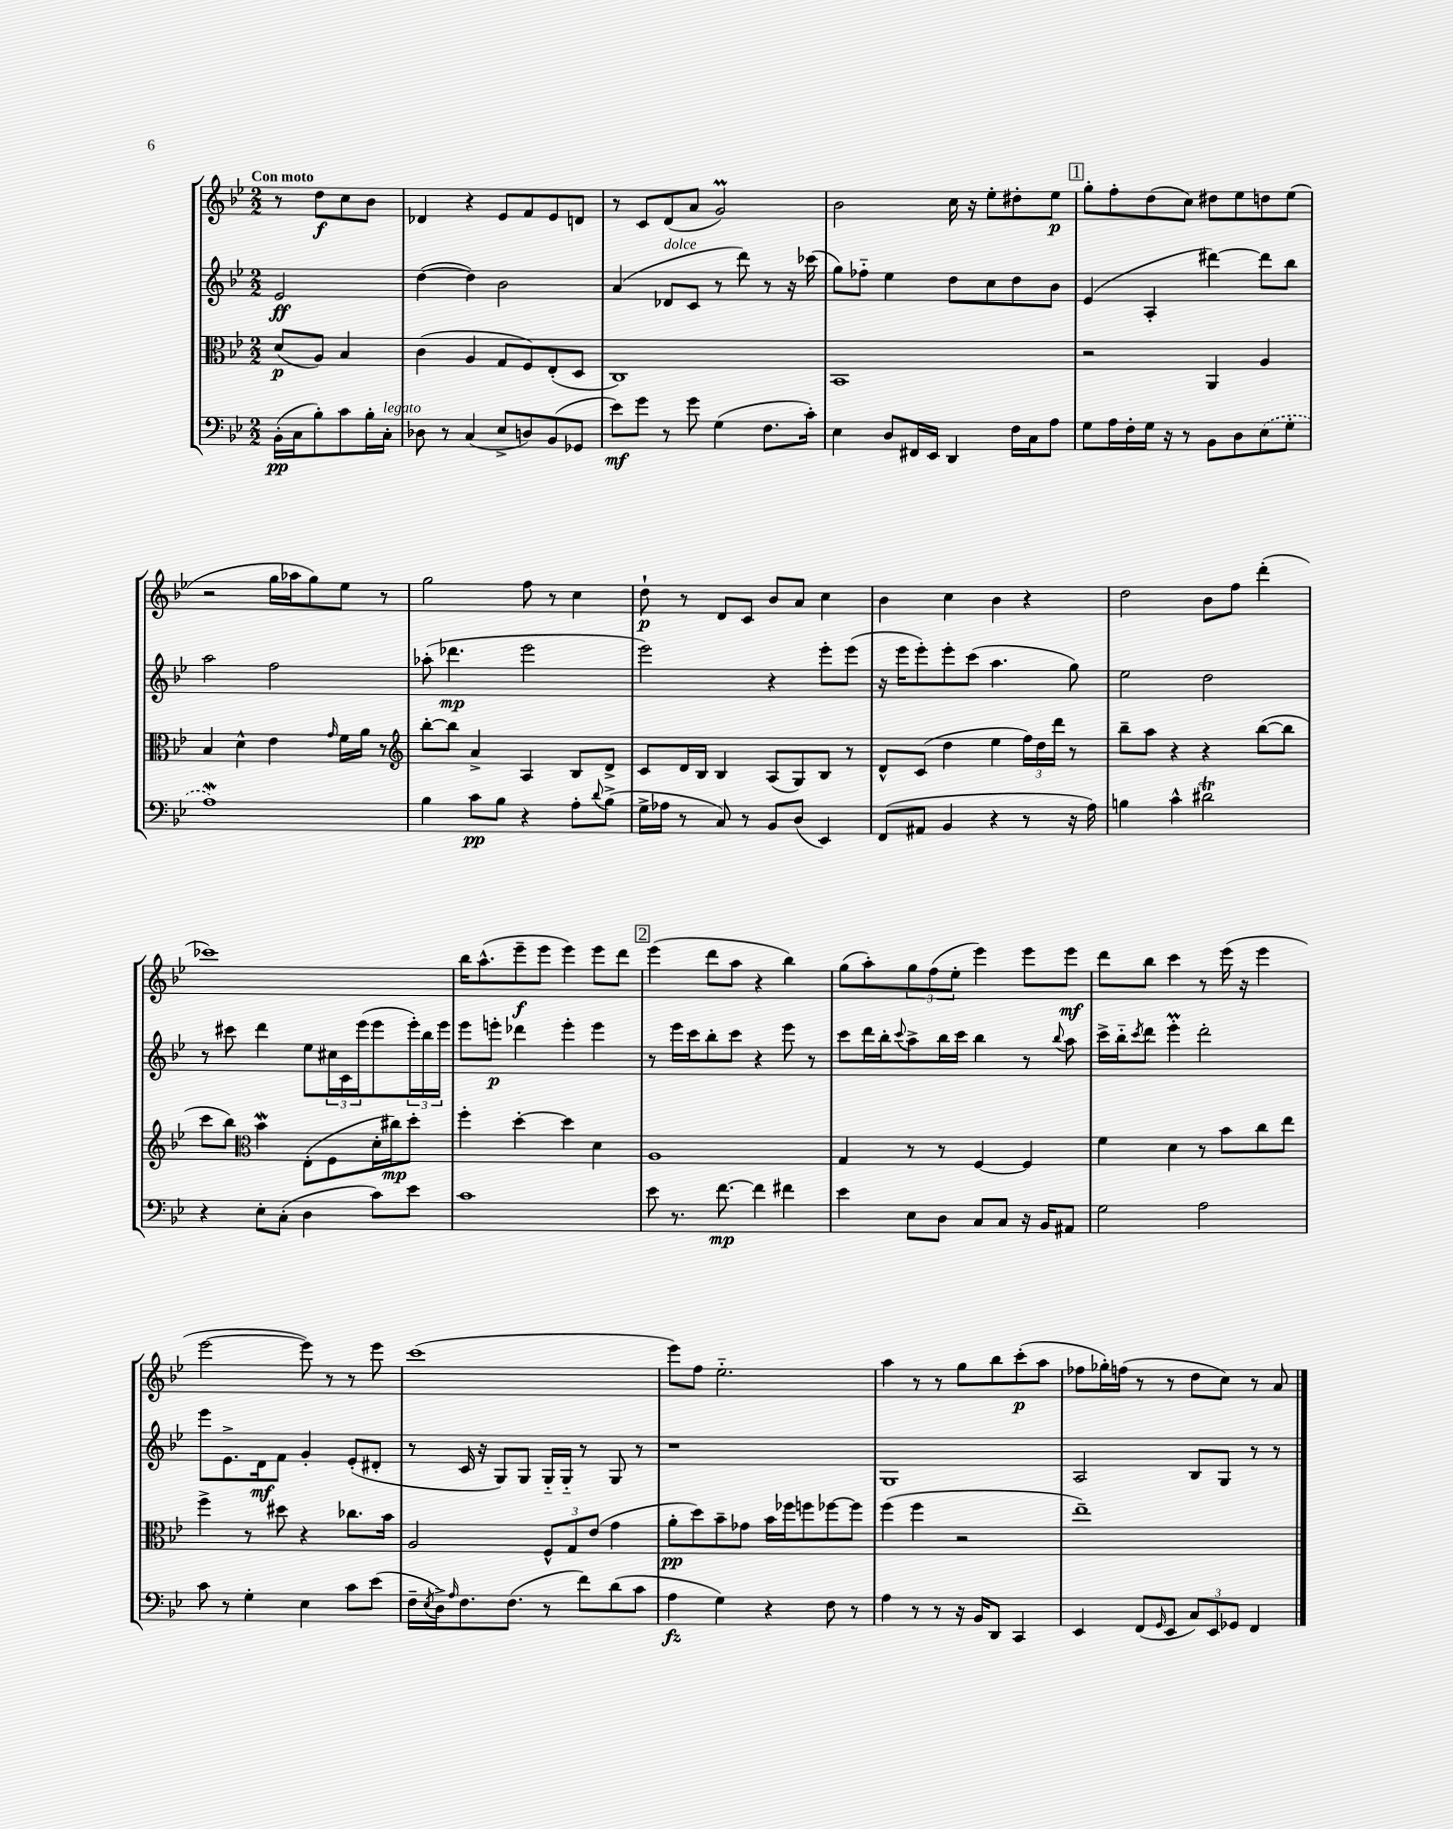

**kern	**dynam	**kern	**dynam	**kern	**dynam	**kern	**dynam
*part4	*part4	*part3	*part3	*part2	*part2	*part1	*part1
*staff4	*staff4	*staff3	*staff3	*staff2	*staff2	*staff1	*staff1
*clefF4	*	*clefC3	*	*clefG2	*	*clefG2	*
*k[b-e-]	*	*k[b-e-]	*	*k[b-e-]	*	*k[b-e-]	*
*M2/2	*	*M2/2	*	*M2/2	*	*M2/2	*
=	=	=	=	=	=	=	=
!	!	!	!	!	!	!LO:TX:a:B:t=Con moto	!
(16BB-'\LL	pp	(8d/L	p	2e-/	ff	8r	.
16C\J	.	.	.	.	.	.	.
8B-'\)	.	8A/J)	.	.	.	8dd\L	f
8c\	.	4B-/	.	.	.	8cc\	.
16B-'\L	.	.	.	.	.	8b-\J	.
!LO:TX:a:i:t=legato	!	!	!	!	!	!	!
16C'\JJ	.	.	.	.	.	.	.
=1	=1	=1	=1	=1	=1	=1	=1
8D-X\	.	(4c\	.	([4dd\	.	4d-X/	.
8r	.	.	.	.	.	.	.
(4C/	.	4A/	.	4dd\])	.	4r	.
8E-^/L	.	8G/L	.	2b-\	.	8e-/L	.
8Dn/)	.	8F/)	.	.	.	8f/	.
(8BB-/	.	(8E-'/	.	.	.	8e-/	.
8GG-X/J	.	8D/J	.	.	.	8dn/J	.
=2	=2	=2	=2	=2	=2	=2	=2
8e-\L)	mf	1C)	.	(4a/	.	8r	.
8g\J	.	.	.	.	.	8c/L	.
!	!	!	!	!LO:TX:a:i:t=dolce	!	!	!
8r	.	.	.	8d-X/L	.	(8d/	.
8g\	.	.	.	8c/J	.	8a/J	.
(4G\	.	.	.	8r	.	2gM/)	.
.	.	.	.	8ddd\)	.	.	.
8.F\L	.	.	.	8r	.	.	.
.	.	.	.	16r	.	.	.
16c'\Jk)	.	.	.	(16ccc-X\	.	.	.
=3	=3	=3	=3	=3	=3	=3	=3
4E-\	.	1BB-	.	8gg\L)	.	2b-\	.
.	.	.	.	8ff-X\J	.	.	.
8D/L	.	.	.	4ee-\	.	.	.
16FF#X/L	.	.	.	.	.	.	.
16EE-/JJ	.	.	.	.	.	.	.
4DD/	.	.	.	8dd\L	.	16cc\	.
.	.	.	.	.	.	16r	.
.	.	.	.	8cc\	.	8ee-'\L	.
16F\LL	.	.	.	8dd\	.	8dd#X'\	.
16C\J	.	.	.	.	.	.	.
8A\J	.	.	.	8b-\J	.	8ee-\J	p
!!LO:REH:place=s1:t=1
=4	=4	=4	=4	=4	=4	=4	=4
8G\L	.	2r	.	(4e-/	.	8gg'\L	.
16A\L	.	.	.	.	.	8ff'\	.
16F'\	.	.	.	.	.	.	.
16G\JJ	.	.	.	4A'/	.	(8dd\	.
16r	.	.	.	.	.	.	.
8r	.	.	.	.	.	8cc\J)	.
8BB-\L	.	4AA/	.	[4ddd#X\)	.	8dd#X\L	.
8D\	.	.	.	.	.	8ee-\	.
(8E-\	.	4A/	.	8ddd#\L]	.	8ddn\	.
8G'\J	.	.	.	8bb-\J	.	(8ee-\J	.
!!LO:LB:g=z
=5	=5	=5	=5	=5	=5	=5	=5
1AW)	.	4B-/	.	2aa\	.	2r	.
.	.	4d^^\	.	.	.	.	.
.	.	4e-\	.	2ff\	.	16gg\LL	.
.	.	.	.	.	.	16aa-X\J	.
.	.	.	.	.	.	8gg\)	.
.	.	16qqg/	.	.	.	.	.
.	.	16f\LL	.	.	.	8ee-\J	.
.	.	16a\JJ	.	.	.	.	.
.	.	8r	.	.	.	8r	.
=6	=6	=6	=6	=6	=6	=6	=6
*	*	*clefG2	*	*	*	*	*
4B-\	.	[8bb-'\L	.	(8aa-X'\	.	2gg\	.
.	.	8bb-\J]	.	4.ddd-X\	mp	.	.
8c\L	pp	4a^/	.	.	.	.	.
8B-\J	.	.	.	.	.	.	.
4r	.	4A/	.	2eee-\	.	8ff\	.
.	.	.	.	.	.	8r	.
8A'\L	.	8B-/L	.	.	.	4cc\	.
8qqd/	.	.	.	.	.	.	.
(8B-^\J	.	8d^/J	.	.	.	.	.
=7	=7	=7	=7	=7	=7	=7	=7
16G^\LL	.	8c/L	.	2eee-\)	.	8dd`\	p
16A-X\JJ	.	.	.	.	.	.	.
8r	.	16d/L	.	.	.	8r	.
.	.	16B-/JJ	.	.	.	.	.
8C/)	.	4B-/	.	.	.	8d/L	.
8r	.	.	.	.	.	8c/J	.
8BB-/L	.	(8A/L	.	4r	.	8b-/L	.
(8D/J	.	8G/)	.	.	.	8a/J	.
4EE-/)	.	8B-/J	.	8eee-'\L	.	4cc\	.
.	.	8r	.	(8eee-\J	.	.	.
=8	=8	=8	=8	=8	=8	=8	=8
(8FF/L	.	8d^^/L	.	16r	.	4b-\	.
.	.	.	.	16eee-\KL	.	.	.
8AA#X/J	.	(8c/J	.	8eee-'\)	.	.	.
4BB-/	.	4dd\	.	8eee-'\	.	4cc\	.
.	.	.	.	(8ccc\J	.	.	.
4r	.	4ee-\	.	4.aa\	.	4b-\	.
8r	.	24ff\LL)	.	.	.	4r	.
.	.	24dd\	.	.	.	.	.
.	.	24ddd\JJ	.	.	.	.	.
16r	.	8r	.	8gg\)	.	.	.
16A\)	.	.	.	.	.	.	.
=9	=9	=9	=9	=9	=9	=9	=9
4Bn\	.	8bb-~\L	.	2ee-\	.	2dd\	.
.	.	8aa\J	.	.	.	.	.
4c^^\	.	4r	.	.	.	.	.
2d#Xt\	.	4r	.	2dd\	.	8b-\L	.
.	.	.	.	.	.	8ff\J	.
.	.	([8bb-\L	.	.	.	(4ddd'\	.
.	.	8bb-\J]	.	.	.	.	.
!!LO:LB:g=z
=10	=10	=10	=10	=10	=10	=10	=10
4r	.	8ccc\L	.	8r	.	1ccc-X)	.
.	.	8bb-\J)	.	8ccc#X\	.	.	.
*	*	*clefC3	*	*	*	*	*
8E-'\L	.	4b-w\	.	4ddd\	.	.	.
(8C'\J	.	.	.	.	.	.	.
4D\	.	(8E-'\L	.	8ee-\L	.	.	.
.	.	8F\	.	24cc#X\L	.	.	.
.	.	.	.	24c\	.	.	.
.	.	.	.	(24eee-\J	.	.	.
8c\L)	.	16d'\L	.	8eee-\	.	.	.
.	.	16cc#X\J)	mp	.	.	.	.
8e-\J	.	8dd'\J	.	24eee-'\L)	.	.	.
.	.	.	.	24bb-\	.	.	.
.	.	.	.	24eee-\JJ	.	.	.
=11	=11	=11	=11	=11	=11	=11	=11
1c	.	4ff'\	.	8eee-\L	.	16bb-\KL	.
.	.	.	.	.	.	(8.aa^^\	.
.	.	.	.	8eeen'\J	p	.	.
.	.	[4dd'\	.	4ddd-X\	.	8eee-~\	f
.	.	.	.	.	.	8eee-\J	.
.	.	4dd\]	.	4eee'\	.	4eee-\)	.
.	.	4d\	.	4eee\	.	8eee-\L	.
.	.	.	.	.	.	8ddd\J	.
!!LO:REH:place=s1:t=2
=12	=12	=12	=12	=12	=12	=12	=12
8e-\	.	1A	.	8r	.	(4eee-\	.
8.r	.	.	.	16eee-\LL	.	.	.
.	.	.	.	16ccc\J	.	.	.
.	.	.	.	8bb-'\	.	8ddd\L	.
[8.f\	mp	.	.	.	.	.	.
.	.	.	.	8ccc\J	.	8aa\J	.
4f\]	.	.	.	4r	.	4r	.
4f#X\	.	.	.	8eee-\	.	4bb-\)	.
.	.	.	.	8r	.	.	.
=13	=13	=13	=13	=13	=13	=13	=13
4e-\	.	4G/	.	8ccc\L	.	(8gg\L	.
.	.	.	.	16ddd\L	.	8aa'\)	.
.	.	.	.	16bb-'\J	.	.	.
.	.	.	.	8qqccc/	.	.	.
8E-\L	.	8r	.	8aa^\	.	12gg\	.
.	.	.	.	.	.	(12ff\	.
8D\J	.	8r	.	16bb-\L	.	.	.
.	.	.	.	.	.	12ee-'\J	.
.	.	.	.	16ccc\JJ	.	.	.
8C/L	.	[4F/	.	4bb-\	.	4eee-\)	.
8C/J	.	.	.	.	.	.	.
16r	.	4F/]	.	8r	.	8eee-\L	.
16BB-/KL	.	.	.	.	.	.	.
.	.	.	.	8qqbb-/	.	.	.
8AA#X/J	.	.	.	8aa\	.	8eee-\J	mf
=14	=14	=14	=14	=14	=14	=14	=14
2G\	.	4f\	.	16ccc^\LL	.	8ddd\L	.
.	.	.	.	16bb-\J	.	.	.
.	.	.	.	8qccc/	.	.	.
.	.	.	.	8ddd\J	.	8bb-\J	.
.	.	4d\	.	4eee-M'\	.	4ccc\	.
2A\	.	8r	.	2ddd'\	.	8r	.
.	.	8b-\L	.	.	.	(16eee-\	.
.	.	.	.	.	.	16r	.
.	.	8cc\	.	.	.	4eee-\	.
.	.	8ee-\J	.	.	.	.	.
!!LO:LB:g=z
=15	=15	=15	=15	=15	=15	=15	=15
8c\	.	4ff^\	.	8eee-\L	.	[2eee-\	.
8r	.	.	.	8.e-^\	.	.	.
4G'\	.	8r	.	.	.	.	.
.	.	.	.	16d\k	mf	.	.
.	.	8dd#X\	.	8f\J	.	.	.
4E-\	.	4r	.	4g'/	.	8eee-\])	.
.	.	.	.	.	.	8r	.
8c\L	.	8.cc-X\L	.	(8e-'/L	.	8r	.
(8e-\J	.	.	.	8d#X'/J	.	8eee-\	.
.	.	16b-\Jk	.	.	.	.	.
=16	=16	=16	=16	=16	=16	=16	=16
16F~\LL	.	2A/	.	8r	.	(1ccc	.
8qE-/	.	.	.	.	.	.	.
16D^\J)	.	.	.	.	.	.	.
16qqA/	.	.	.	.	.	.	.
8.F\	.	.	.	16c/	.	.	.
.	.	.	.	16r	.	.	.
.	.	.	.	8G/L)	.	.	.
(8.F\J	.	.	.	.	.	.	.
.	.	.	.	8G/J	.	.	.
8r	.	12F^^/L	.	16G/LL	.	.	.
.	.	.	.	16G/JJ	.	.	.
.	.	12G/	.	.	.	.	.
8f\L)	.	.	.	8r	.	.	.
.	.	(12e-/J	.	.	.	.	.
(8d\	.	4g\	.	8G/	.	.	.
8c\J	.	.	.	8r	.	.	.
=17	=17	=17	=17	=17	=17	=17	=17
4A\	fz	8a'\L	pp	1r	.	8eee-\L)	.
.	.	8dd\)	.	.	.	8ff\J	.
4G\)	.	8b-~\	.	.	.	2.ee-\	.
.	.	8g-X\J	.	.	.	.	.
4r	.	16b-\LL	.	.	.	.	.
.	.	16ff-X\J	.	.	.	.	.
.	.	8ffn\	.	.	.	.	.
8F\	.	[8ff-X\	.	.	.	.	.
8r	.	8ff-\J]	.	.	.	.	.
=18	=18	=18	=18	=18	=18	=18	=18
4A\	.	(4ff\	.	1G	.	4aa\	.
8r	.	4ff\	.	.	.	8r	.
8r	.	.	.	.	.	8r	.
16r	.	2r	.	.	.	8gg\L	.
16BB-/KL	.	.	.	.	.	.	.
8DD/J	.	.	.	.	.	8bb-\	.
4CC/	.	.	.	.	.	(8ccc'\	p
.	.	.	.	.	.	8aa\J	.
=19	=19	=19	=19	=19	=19	=19	=19
4EE-/	.	1ee-~)	.	2A/	.	8ff-X\L	.
.	.	.	.	.	.	16gg-X'\L)	.
.	.	.	.	.	.	(16ffn\JJ	.
(8FF/L	.	.	.	.	.	8r	.
16qqGG/	.	.	.	.	.	.	.
8EE-/J	.	.	.	.	.	8r	.
12C/L)	.	.	.	8B-/L	.	8dd\L	.
12EE-/	.	.	.	.	.	.	.
.	.	.	.	8G/J	.	8cc\J)	.
12GG-X/J	.	.	.	.	.	.	.
4FF/	.	.	.	8r	.	8r	.
.	.	.	.	8r	.	8a/	.
==	==	==	==	==	==	==	==
*-	*-	*-	*-	*-	*-	*-	*-
